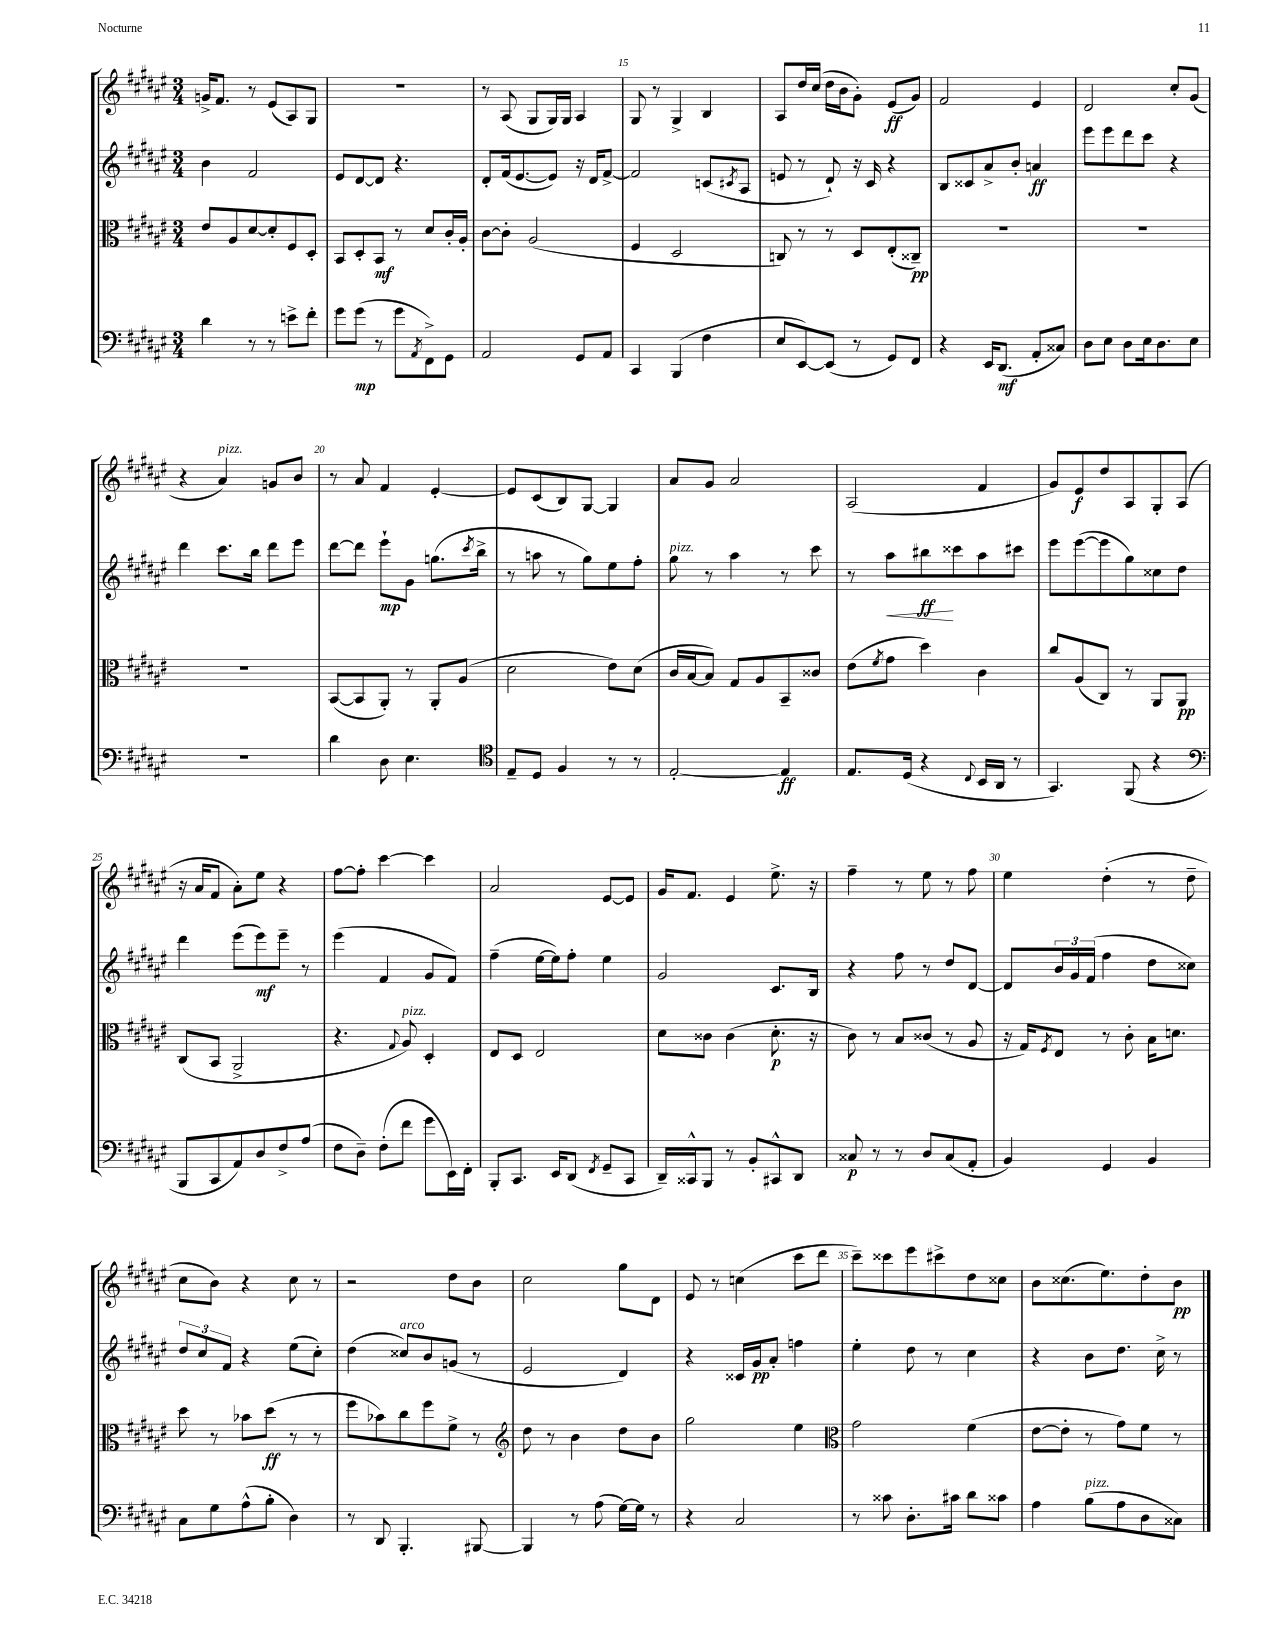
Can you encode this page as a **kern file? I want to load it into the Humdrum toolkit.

**kern	**kern	**kern	**kern
*staff4	*staff3	*staff2	*staff1
*clefF4	*clefC3	*clefG2	*clefG2
*k[f#c#g#d#a#e#]	*k[f#c#g#d#a#e#]	*k[f#c#g#d#a#e#]	*k[f#c#g#d#a#e#]
*M3/4	*M3/4	*M3/4	*M3/4
4d#	8e#	4b	16g^
.	.	.	8.f#
.	8A#	.	.
8r	[8d#	2f#	8r
8r	8d#']	.	(8e#
8e^	8F#	.	8A#)
8f#'	8D#'	.	8G#
=	=	=	=
8g#	8BB	8e#	2.r
(8g#	8D#'	[8d#	.
8r	8BB	8d#]	.
8g#	8r	4.r	.
8qAA#	.	.	.
8FF#^)	8d#	.	.
8GG#	16c#'	.	.
.	16A#'	.	.
=	=	=	=
2AA#	[8c#	8d#'	8r
.	8c#']	(16f#	(8A#
.	.	[8.e#	.
.	(2A#	.	8G#
.	.	8e#])	16G#)
.	.	.	16G#
8GG#	.	16r	4A#
.	.	16d#	.
8AA#	.	[8f#^	.
=	=	=	=
4CC#	4F#	2f#]	8G#
.	.	.	8r
(4BBB	2D#	.	4G#^
4F#	.	(8c	4B
.	.	8qc#	.
.	.	8A#	.
=	=	=	=
8E#	8C)	8e	8A#
[8EE#)	8r	8r	16dd#
.	.	.	(16cc#
(8EE#]	8r	8d#`)	16dd#
.	.	.	16b
8r	8D#	16r	8g#')
.	.	16c#	.
8GG#)	(8E#'	4r	(8e#
8FF#	8C##~)	.	8g#)
=	=	=	=
4r	2.r	8B	2f#
.	.	8c##	.
16EE#	.	8a#^	.
(8.DD#	.	.	.
.	.	8b'	.
8AA#'	.	4a	4e#
8C##)	.	.	.
=	=	=	=
8D#	2.r	8eee#	2d#
8E#	.	8eee#	.
8D#	.	8ddd#	.
16E#	.	8ccc#	.
8.D#	.	.	.
.	.	4r	8cc#'
8E#	.	.	(8g#
=	=	=	=
2.r	2.r	4ddd#	4r
.	.	8.ccc#	4a#)
.	.	16bb	.
.	.	8ddd#	8g
.	.	8eee#	8b
=	=	=	=
4d#	([8BB	[8ddd#	8r
.	8BB]	8ddd#]	8a#
8D#	8AA#')	8eee#`	4f#
4.E#	8r	8g#	.
.	8AA#'	(8.gg	[4e#'
.	(8A#	.	.
.	.	8qccc#	.
.	.	16bb^	.
=	=	=	=
*clefC4	*	*	*
8E#~	2d#	8r	8e#]
8D#	.	8aa	(8c#
4F#	.	8r	8B)
.	.	8gg#)	[8G#
8r	8e#)	8ee#	4G#]
8r	(8d#	8ff#'	.
=	=	=	=
[2E#'	16c#	8gg#	8a#
.	[16B	.	.
.	8B])	8r	8g#
.	8G#	4aa#	2a#
.	8A#	.	.
4E#]	8BB~	8r	.
.	8c##	8ccc#	.
=	=	=	=
8.E#	(8e#	8r	(2A#
.	8qf#	.	.
.	8g#	8aa#	.
(16D#	.	.	.
4r	4dd#)	8bb#	.
.	.	8ccc##	.
8qqC#	.	.	.
16BB	4c#	8aa#	4f#
16AA#	.	.	.
8r	.	8ccc#	.
=	=	=	=
4.GG#)	8cc#	8eee#	8g#)
.	(8A#	([8eee#	8e#
.	8C#)	8eee#]	8dd#
(8FF#	8r	8gg#)	8A#
4r	8AA#	8cc##	8G#'
.	8AA#	8dd#	(8A#
=	=	=	=
*clefF4	*	*	*
8BBB	(8C#	4ddd#	16r
.	.	.	16a#
8CC#	8BB	.	8f#
8AA#)	2AA#^	(8eee#	8a#')
8D#	.	8eee#)	8ee#
8F#^	.	8eee#~	4r
(8A#	.	8r	.
=	=	=	=
8F#	4.r	(4eee#	[8ff#
8D#~)	.	.	8ff#']
(8F#'	.	4f#	[4ccc#
.	8qqG#	.	.
8f#	8A#)	.	.
8g#	4D#'	8g#	4ccc#]
16EE#)	.	8f#)	.
16FF#'	.	.	.
=	=	=	=
8BBB'	8E#	(4ff#~	2a#
8.CC#	8D#	.	.
.	2E#	[16ee#	.
16EE#	.	16ee#])	.
(8DD#	.	8ff#'	.
8qFF#	.	.	.
8GG#~	.	4ee#	[8e#
8CC#	.	.	8e#]
=	=	=	=
16DD#~)	8d#	2g#	16g#
16CC##^^	.	.	8.f#
8BBB	8c##	.	.
8r	(4c##	.	4e#
8BB'	.	.	.
8CC#^^	8.d#'	8.c#	8.ee#^
8DD#	.	.	.
.	16r	16B	16r
=	=	=	=
8C##	8c#)	4r	4ff#~
8r	8r	.	.
8r	8B	8ff#	8r
8D#	(8c##	8r	8ee#
(8C##	8r	8dd#	8r
8AA#'	8A#	[8d#	8ff#
=	=	=	=
4BB)	16r	8d#]	4ee#
.	16G#)	.	.
.	8qF#	.	.
.	8E#	24b	.
.	.	24g#	.
.	.	(24f#	.
4GG#	8r	4ff#	(4dd#'
.	8c#'	.	.
4BB	16B	8dd#	8r
.	8.d	.	.
.	.	8cc##)	8dd#~
=	=	=	=
8C#	8dd#	12dd#	8cc#
.	.	12cc#	.
8G#	8r	.	8b)
.	.	12f#	.
(8A#^^	8b-	4r	4r
8B'	(8dd#	.	.
4D#)	8r	(8ee#	8cc#
.	8r	8cc#')	8r
=	=	=	=
8r	8ff#	(4dd#	2r
8DD#	8b-)	.	.
4.BBB'	8cc#	8cc##)	.
.	8ff#	8b	.
.	8f#^	(8g	8dd#
[8BBB#	8r	8r	8b
=	=	=	=
*	*clefG2	*	*
4BBB#]	8dd#	2e#	2cc#
.	8r	.	.
8r	4b	.	.
(8A#	.	.	.
[16G#)	8dd#	4d#)	8gg#
16G#]	.	.	.
8r	8b	.	8d#
=	=	=	=
4r	2gg#	4r	8e#
.	.	.	8r
2C#	.	16c##	(4cc
.	.	16g#	.
.	.	8a#'	.
.	4ee#	4ff	8ccc#
.	.	.	8ddd#
=	=	=	=
*	*clefC3	*	*
8r	2g#	4ee#'	8ccc#~)
8c##	.	.	8ccc##
8.D#'	.	8dd#	8eee#
.	.	8r	8ccc#^
16c#	.	.	.
8d#	(4f#	4cc#	8dd#
8c##	.	.	8cc##
=	=	=	=
4A#	[8e#	4r	8b
.	8e#']	.	(8.cc##
(8B	8r	8b	.
.	.	.	8.ee#)
8A#	8g#)	8.dd#	.
8D#	8f#	.	8dd#'
.	.	16cc#^	.
8C##)	8r	8r	8b
==	==	==	==
*-	*-	*-	*-
